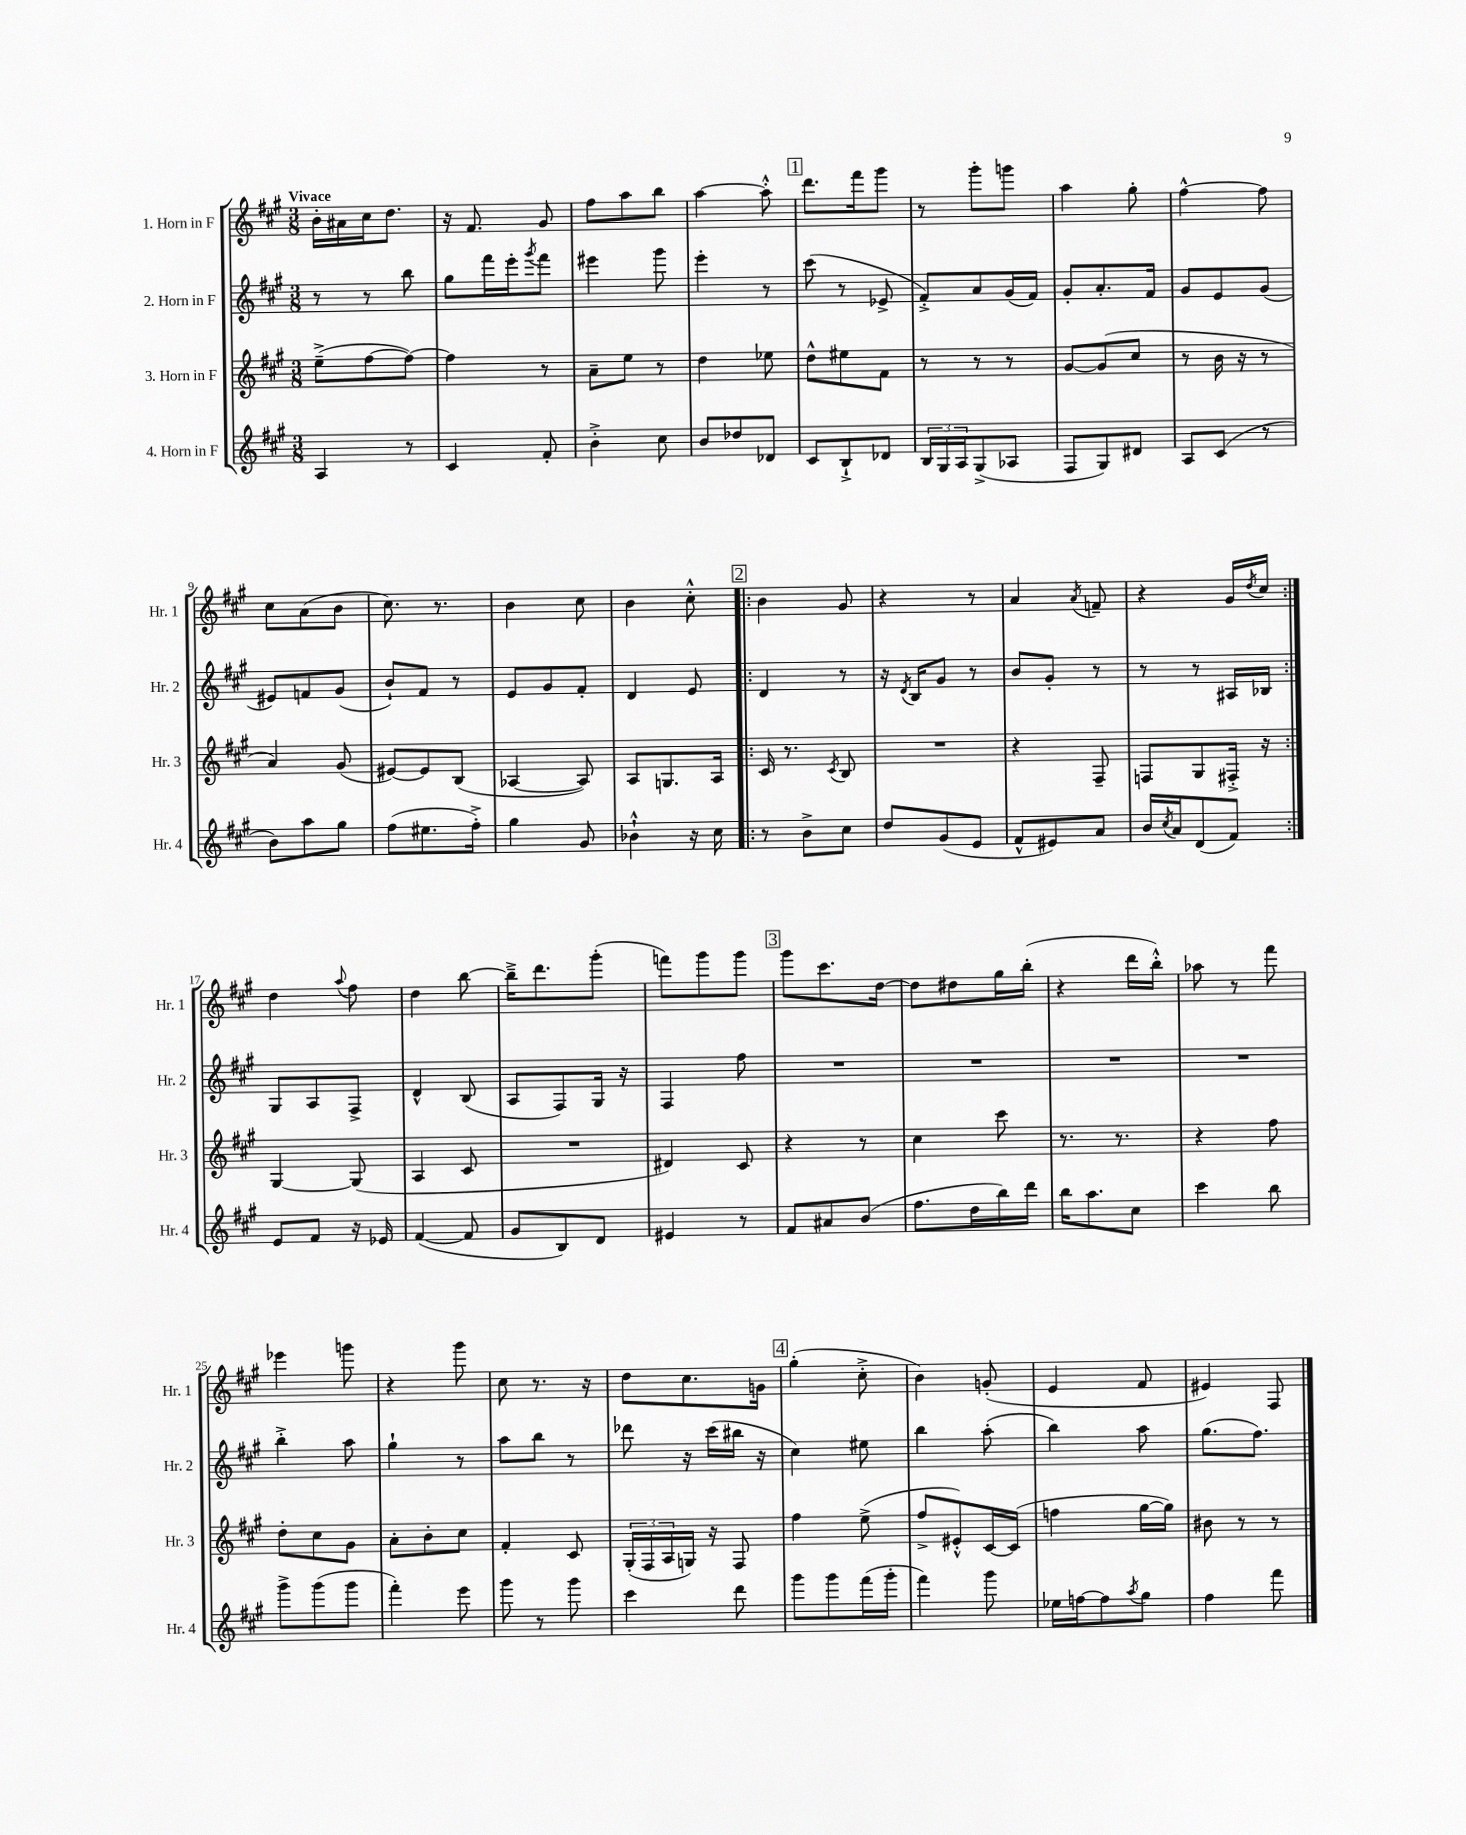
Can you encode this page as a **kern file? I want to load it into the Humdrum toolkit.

**kern	**kern	**kern	**kern
*staff4	*staff3	*staff2	*staff1
*clefG2	*clefG2	*clefG2	*clefG2
*k[f#c#g#]	*k[f#c#g#]	*k[f#c#g#]	*k[f#c#g#]
*M3/8	*M3/8	*M3/8	*M3/8
4A	(8ee~^	8r	16b'
.	.	.	16a#
.	[8ff#	8r	16cc#
.	.	.	8.dd
8r	8ff#_)	8bb	.
=	=	=	=
4c#	4ff#]	8gg#	16r
.	.	.	8.f#
.	.	16fff#	.
.	.	16eee'	.
.	.	8qggg#	.
8f#'	8r	8fff#	8g#
=	=	=	=
4b'^	8a~	4eee#	8ff#
.	8ee	.	8aa
8cc#	8r	8ggg#	8bb
=	=	=	=
8b	4dd	4eee'	[4aa
8dd-	.	.	.
8d-	8ee-	8r	8aa'^^]
=	=	=	=
8c#	8dd^^	(8ccc#	8.ddd
8B`^	8ee#	8r	.
.	.	.	16fff#
8d-	8f#	8e-^	8ggg#
=	=	=	=
24B	8r	8f#'^)	8r
24G#	.	.	.
24A	.	.	.
(8G#^	8r	8a	8ggg#'
8A-	8r	(16g#	8ggg
.	.	16f#)	.
=	=	=	=
8F#	[8g#	8g#'	4aa
8G#)	(8g#]	8.a'	.
8d#	8cc#	.	8gg#'
.	.	16f#	.
=	=	=	=
8A	8r	8g#	[4ff#^^
(8c#	16b	8e	.
.	16r	.	.
8r	8r	(8g#	8ff#]
=	=	=	=
8b)	4a)	8e#)	8cc#
8aa	.	8f	(8a
8gg#	(8g#	(8g#	8b
=	=	=	=
(8ff#	[8e#)	8b`)	8.cc#)
8.ee#	8e#]	8f#	.
.	.	.	8.r
.	(8B	8r	.
16ff#'^)	.	.	.
=	=	=	=
4gg#	[4A-	8e	4b
.	.	8g#	.
8g#	8A-])	8f#'	8cc#
=	=	=	=
4b-`^^	8A	4d	4b
.	8.G	.	.
16r	.	8e	8cc#'^^
16cc#	16A	.	.
=!|:	=!|:	=!|:	=!|:
8r	16c#	4d	4b
.	8.r	.	.
8b^	.	.	.
.	8qc#	.	.
8cc#	8B	8r	8g#
=	=	=	=
8dd	4.r	16r	4r
.	.	8qd	.
.	.	16B	.
(8g#	.	8g#	.
8e	.	8r	8r
=	=	=	=
8f#^^	4r	8b	4a
8e#)	.	8g#'	.
.	.	.	8qa
8a	8F#~	8r	8f~
=	=	=	=
16b	8F	8r	4r
8qcc#	.	.	.
16a	.	.	.
(8d	8G#	8r	.
8f#)	16F#'^	16A#	16g#
.	.	.	8qdd
.	16r	16B-	16cc#
=:|!	=:|!	=:|!	=:|!
8e	[4G#	8G#	4dd
8f#	.	8A	.
.	.	.	8qqaa
16r	(8G#]	8F#^	8ff#
16e-	.	.	.
=	=	=	=
([4f#	4A	4d^^	4dd
8f#]	8c#	(8B	[8bb
=	=	=	=
8g#	4.r	8A	16bb~^]
.	.	.	8.ddd
8B)	.	8F#)	.
8d	.	16G#	(8ggg#'
.	.	16r	.
=	=	=	=
4e#	4d#)	4F#	8fff)
.	.	.	8ggg#
8r	8c#	8ff#	8ggg#
=	=	=	=
8f#	4r	4.r	8ggg#
8a#	.	.	8.ccc#
(8b	8r	.	.
.	.	.	[16dd
=	=	=	=
8.ff#	4cc#	4.r	8dd]
.	.	.	8dd#
16dd	.	.	.
16bb)	8ccc#	.	16gg#
16ddd	.	.	(16bb'
=	=	=	=
16bb	8.r	4.r	4r
8.aa	.	.	.
.	8.r	.	.
8cc#	.	.	16ddd
.	.	.	16bb'^^)
=	=	=	=
4ccc#	4r	4.r	8aa-
.	.	.	8r
8bb	8ff#	.	8fff#
=	=	=	=
8ggg#^	8dd'	4bb'^	4eee-
(8ggg#	8cc#	.	.
8ggg#	8g#	8aa	8ggg
=	=	=	=
4fff#')	8a'	4gg#`	4r
.	8b'	.	.
8eee	8cc#	8r	8ggg#
=	=	=	=
8ggg#	4f#'	8aa	8cc#
8r	.	8bb	8.r
8ggg#	8c#	8r	.
.	.	.	16r
=	=	=	=
4ccc#	(24G#'	8ddd-	8dd
.	24F#	.	.
.	24A	.	.
.	16G)	16r	8.cc#
.	16r	(16ccc#	.
8ddd	8F#	16bb#	.
.	.	16r	16g
=	=	=	=
8ggg#	4ff#	4cc#)	(4gg#'
8ggg#	.	.	.
(16fff#	(8ee^	8ee#	8cc#'^
16ggg#'	.	.	.
=	=	=	=
4fff#)	8ff#^	4bb	4b)
.	8e#'^^)	.	.
8ggg#	[16c#	(8aa'	(8g'
.	(16c#]	.	.
=	=	=	=
16ee-	4ff	4bb)	4e
[16ff	.	.	.
8ff]	.	.	.
8qaa	.	.	.
8gg#	[16gg#	8aa	8f#
.	16gg#])	.	.
=	=	=	=
4ff#	8b#	(8.gg#	4e#)
.	8r	.	.
.	.	8.ff#)	.
8fff#	8r	.	8F#
==	==	==	==
*-	*-	*-	*-
